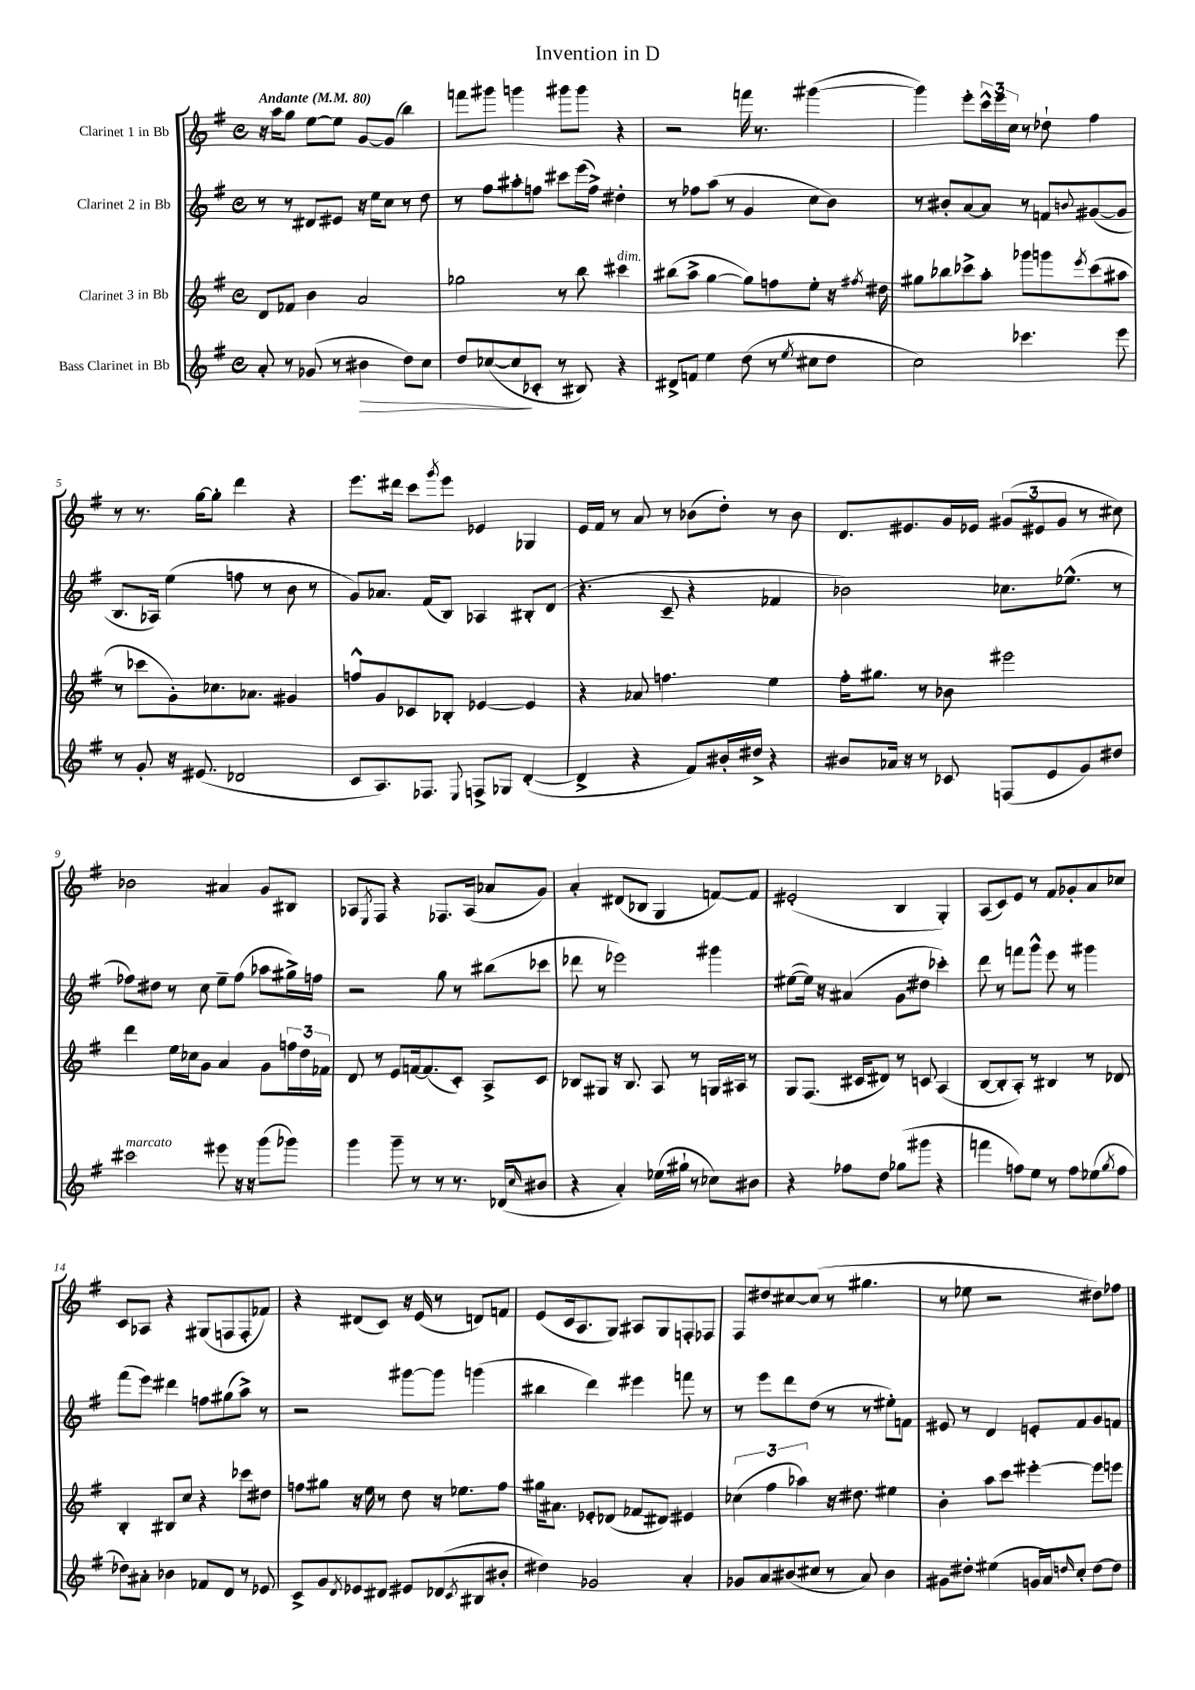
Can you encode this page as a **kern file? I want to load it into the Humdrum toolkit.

**kern	**dynam	**kern	**kern	**kern
*part4	*part4	*part3	*part2	*part1
*staff4	*staff4	*staff3	*staff2	*staff1
*I"Bass Clarinet in Bb	*	*I"Clarinet 3 in Bb	*I"Clarinet 2 in Bb	*I"Clarinet 1 in Bb
*clefG2	*	*clefG2	*clefG2	*clefG2
*k[f#]	*	*k[f#]	*k[f#]	*k[f#]
*M4/4	*	*M4/4	*M4/4	*M4/4
*met(c)	*	*met(c)	*met(c)	*met(c)
*MM80	*	*MM80	*MM80	*MM80
=1	=1	=1	=1	=1
!	!	!	!	!LO:TX:a:B:t=Andante
8a'/	.	8d/L	8r	16r
.	.	.	.	16aa\KL
8r	.	8f-X/J	8r	8gg\J
(8g-X/	.	4b\	8d#X/L	[8ee\L
8r	.	.	8e#X/J	8ee\J]
!	!LO:HP:b	!	!	!
4b#X\	>	2a/	16r	[8g/L
.	.	.	16ee\KL	.
.	.	.	8cc\J	(8g/J]
8dd\L)	.	.	8r	4bb\)
8cc\J	.	.	8dd\	.
=2	=2	=2	=2	=2
8dd/L	.	2gg-X\	8r	8fffn\L
([8cc-X/	.	.	8ff#\L	8ggg#X\J
8cc-/]	.	.	8aa#X'\	4gggn\
8c-X'/J	]	.	8ffn\J	.
8r	.	8r	8ccc#X\L	8ggg#X\L
8B#X/)	.	8bb\	(16eee\L	8ggg#\J
.	.	.	16ff^\JJ)	.
!	!	!LO:TX:a:i:t=dim.	!	!
4r	.	4ccc#X\	4dd#X'\	4r
=3	=3	=3	=3	=3
8d#X^/L	.	(8bb#X\L	8r	2r
8fn/J	.	8aa^\J	8ff-X\L	.
4ee\	.	[4gg\	(8aa\J	.
.	.	.	8r	.
(8dd\	.	8gg\L])	4g/	16fffn\
.	.	.	.	8.r
8r	.	8ffn\	.	.
8qee/	.	.	.	.
8cc#X\L	.	8ee'\J	8cc\L	([4ggg#X\
8dd\J	.	16r	8b\J)	.
.	.	8qff#X/	.	.
.	.	16dd#X\	.	.
=4	=4	=4	=4	=4
2cc\)	.	8gg#X\L	8r	4ggg#\])
.	.	8bb-X\	8b#X'/L	.
.	.	8ccc-X^\	[8a/	8eee'\L
.	.	8aa'\J	8a/J]	24ccc^^\L
.	.	.	.	24eee\
.	.	.	.	24cc\JJ
4.ccc-X\	.	8ggg-X\L	8r	8r
.	.	8gggn\	8fn/L	8dd-X`\
.	.	8qeee/	8qqbn/	.
.	.	(8ccc-\	([8g#X/	4ff#\
8eee\	.	8aa#X\J	8g#/J]	.
!!LO:LB:g=z
=5	=5	=5	=5	=5
8r	.	8r	8.B/L	8r
8g'/	.	8ccc-X\L	.	8.r
.	.	.	16A-X/Jk)	.
16r	.	8g'\)	(4ee\	.
(8.e#X/	.	.	.	[16gg\KL
.	.	8.cc-X\	.	8gg'\J]
2d-X/	.	.	8ffn\	4ddd\
.	.	8.a-X\J	.	.
.	.	.	8r	.
.	.	4g#X/	8b\	4r
.	.	.	8r	.
=6	=6	=6	=6	=6
8c/L	.	8ffn^^/L	8g/L)	8.eee\L
8.A/)	.	8g/	8.a-X/J	.
.	.	.	.	16ddd#X\Jk
.	.	8c-X/	.	8ccc\L
8.F-X/J	.	.	(16f#/KL	.
.	.	.	.	8qggg/
.	.	8B-X'/J	8B/J)	8eee\J
8qqE/	.	.	.	.
8Fn^/L	.	[4e-X/	4A-X/	4e-X/
8G-X/J	.	.	.	.
([4d'/	.	4e-/]	8B#X'/L	4G-X/
.	.	.	(8d/J	.
=7	=7	=7	=7	=7
4d^/]	.	4r	4.r	16e/LL
.	.	.	.	16f#/JJ
.	.	.	.	8r
4r	.	8a-X/	.	8a/
.	.	4.ffn\	8c~/	8r
8f#/L)	.	.	4r	(8b-X\L
16b#X'/L	.	.	.	8dd'\J)
16dd#X^/JJ	.	.	.	.
4r	.	4ee\	4f-X/	8r
.	.	.	.	8b-\
=8	=8	=8	=8	=8
8b#X/L	.	16ff#'\KL	2b-X\)	8.d/L
.	.	8.gg#X\J	.	.
16a-X/Jk	.	.	.	.
16r	.	.	.	8.e#X/
8r	.	8r	.	.
8c-X/	.	8b-X\	.	16g/L
.	.	.	.	16e-X/JJ
(8Fn/L	.	2eee#X\	8.cc-X\L	(12g#X/L
.	.	.	.	12e#X/
8e/	.	.	.	.
.	.	.	.	12g#/J
.	.	.	(8.ee-X^^\J	.
8g/)	.	.	.	8r
8dd#X/J	.	.	8r	8cc#X\)
!!LO:LB:g=z
=9	=9	=9	=9	=9
!LO:TX:a:i:t=marcato	!	!	!	!
2ccc#X\	.	4ddd\	8ff-X\L)	2b-X\
.	.	.	8dd#X\J	.
.	.	16ee\LL	8r	.
.	.	16cc-X\J	.	.
.	.	8g\J	8cc\	.
8eee#X\	.	4a/	8ee~\L	4a#X/
16r	.	.	(8ff-\J	.
16r	.	.	.	.
(8ggg\L	.	8g\L	8aa-X\L	8g/L
8ggg-X\J)	.	24ffn\L	16gg#X^\L)	8B#X/J
.	.	24dd\	.	.
.	.	.	16ffn\JJ	.
.	.	24f-X\JJ	.	.
=10	=10	=10	=10	=10
4ggg\	.	8d/	2r	8A-X/L
.	.	.	.	8qE/
.	.	8r	.	8F#/J
8ggg~\	.	8e/L	.	4r
8r	.	[16fn/k	.	.
.	.	(8.f/]	.	.
8r	.	.	8gg\	8.F-X/L
8.r	.	8c'/J)	8r	.
.	.	.	.	(16A-/Jk
.	.	8A^/L	(8bb#X\L	8a-X/L
(16d-X/KL	.	.	.	.
16qqcc/	.	.	.	.
8b#X/J	.	8c/J	8ccc-X\J	8g/J)
=11	=11	=11	=11	=11
4r	.	8B-X/L	8ddd-X\	4a'/
.	.	8G#X/J	8r	.
4a'/)	.	16r	2eee-X\)	(8d#X/L
.	.	8.B-/	.	.
.	.	.	.	8B-X/J
(16ee-X\LL	.	8A/	.	4G/
16gg#X`\JJ	.	.	.	.
8r	.	8r	.	.
8cc-X\L)	.	16Gn/LL	4ggg#X\	[8fn/L)
.	.	16A#X/JJ	.	.
8b#X\J	.	8r	.	8f/J]
=12	=12	=12	=12	=12
4r	.	8G/L	([8ee#X\L	(2e#X'/
.	.	(8.F#/J	16ee#\Jk])	.
.	.	.	16r	.
8ff-X\L	.	.	(4a#X/	.
.	.	16c#X/KL	.	.
8dd\J	.	8d#X/J)	.	.
(8gg-X\L	.	8r	8g\L	4B/
8ggg#X\J	.	8cn/	8dd#X\J	.
4r	.	(4A/	4ccc-X'\)	4G'/)
=13	=13	=13	=13	=13
4fffn\	.	[8B/L	8ddd\	(8A/L
.	.	8B'/]	8r	8c/)
8ffn\L)	.	8A'/J)	8fffn\L	8e/J
8ee\J	.	8r	8ggg^^\J	8r
8r	.	4B#X/	8eee\	8f#/L
8ff\L	.	.	8r	8g-X'/
(8ee-X\	.	8r	4ggg#X\	8a/
8qgg/	.	.	.	.
8ff\J	.	8d-X/	.	8cc-X/J
!!LO:LB:g=z
=14	=14	=14	=14	=14
8dd-X\L)	.	4B'/	(8fff#\L	8c/L
8a#X'\J	.	.	8eee\J)	8A-X/J
4b-X\	.	8B#X/L	4ddd#X\	4r
.	.	8cc/J	.	.
8f-X/L	.	4r	8ffn\L	(8G#X/L
8d/J	.	.	(8gg#X\	8Fn/
8r	.	8ccc-X\L	8aa^\J)	8F'/
8e-X/	.	8dd#X\J	8r	8f-X/J)
=15	=15	=15	=15	=15
8c^/L	.	8ffn\L	2r	4r
8g/	.	8gg#X\J	.	.
8qd/	.	.	.	.
8e-X/	.	16r	.	(8d#X/L
.	.	16ee\	.	.
8d#X/J	.	8r	.	8c/J)
8e#X/L	.	8dd\	[8ggg#X\L	16r
.	.	.	.	(16e/
(8d-X/	.	16r	8ggg#\J]	8r
.	.	8.ee-X\L	.	.
8qc/	.	.	.	.
8B#X/	.	.	(4gggn\	8dn/L)
8b#X'/J	.	8ff\J	.	8fn/J
=16	=16	=16	=16	=16
4dd#X\)	.	16gg#X\KL	4bb#X\	(8e/L
.	.	8.a#X\J	.	.
.	.	.	.	16c/k
.	.	.	.	8.A/
2g-X/	.	8e-X'/L	4ddd\)	.
.	.	(8d-X/J	.	8G/J)
.	.	8f-X/L	4eee#X\	8A#X/L
.	.	8d#X/J)	.	8G/
4a'/	.	4e#X/	8fffn\	8Fn'/
.	.	.	8r	8F-X/J
=17	=17	=17	=17	=17
8g-X/L	.	(6cc-X\	8r	8F#/L
8a/	.	.	8eee\L	8dd#X/
.	.	6ff#\	.	.
(8b#X/	.	.	8ddd\	[8cc#X/
.	.	6aa-X\)	.	.
8cc#X/J	.	.	(8dd\J	(8cc#/J]
8r	.	16r	8r	8r
.	.	8.dd#X\	.	.
8a/)	.	.	8r	4.gg#X\
4b#\	.	4ee#X\	8ee#X'\L)	.
.	.	.	8fn\J	.
=18	=18	=18	=18	=18
8g#X\L	.	4b'\	8e#X/	8r
8dd#X'\J	.	.	8r	8ee-X\
(4ee#X\	.	8aa\L	4d/	2r
.	.	8ccc\J	.	.
16gn/LL	.	[4eee#X'\	8en'/L	.
16a/J)	.	.	.	.
16qqddn/	.	.	.	.
8cc'/J	.	.	8f#/	.
[8dd\L	.	8eee#\L]	8g/	8dd#X\L)
8dd\J]	.	8eeen\J	8fn/J	8ff-X\J
==	==	==	==	==
*-	*-	*-	*-	*-
